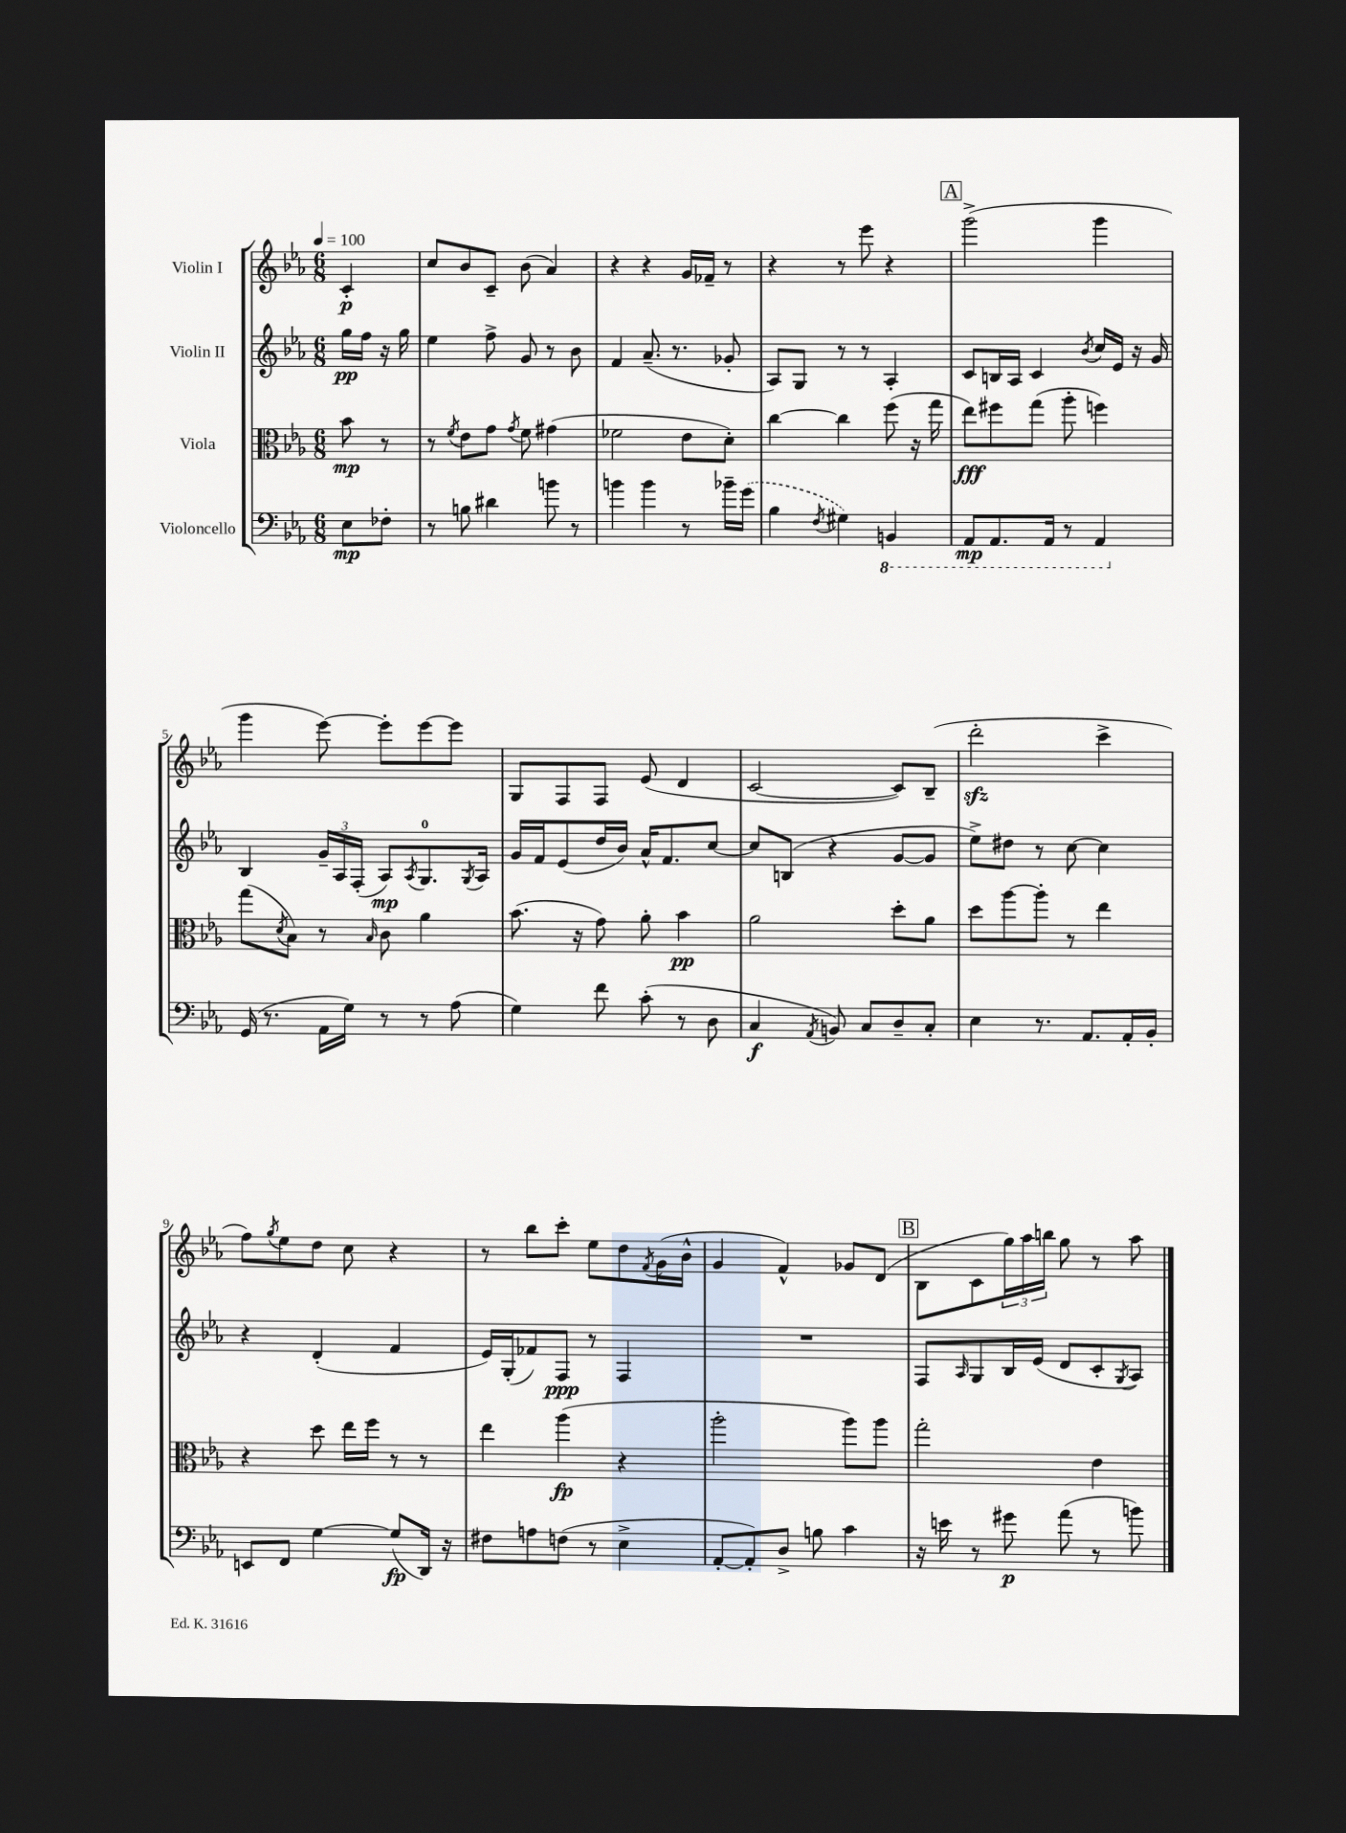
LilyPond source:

<<
\new StaffGroup <<
\new Staff = "s0" \with { instrumentName = "Violin I" } {
    \clef treble \key ees \major \numericTimeSignature \time 6/8 \partial 4 \tempo 4 = 100
    c'4-.\p |
    c''8 bes'8 c'8-- bes'8( aes'4) |
    r4 r4 g'16 fes'16-- r8 |
    r4 r8 ees'''8 r4 |
    \mark \markup { \box "A" } g'''2->( g'''4 |
    g'''4 ees'''8~) ees'''8-. ees'''8~ ees'''8 |
    g8 f8 f8 ees'8( d'4 |
    c'2~ c'8) bes8--( |
    d'''2-.\sfz c'''4-> |
    f''8) \acciaccatura { g''8 } ees''8 d''8 c''8 r4 |
    r8 bes''8 c'''8-. ees''8 d''8 \acciaccatura { f'8 } g'16( bes'16-^ |
    g'4 f'4-^) ges'8 d'8( |
    \mark \markup { \box "B" } bes8 c'8 \tuplet 3/2 { g''16) aes''16 b''16 } g''8 r8 aes''8 \bar "|." |
}
\new Staff = "s1" \with { instrumentName = "Violin II" } {
    \clef treble \key ees \major \numericTimeSignature \time 6/8 \partial 4
    g''16\pp f''16 r16 g''16 |
    ees''4 f''8-> g'8 r8 bes'8 |
    f'4 aes'8.--( r8. ges'8-. |
    aes8) g8 r8 r8 aes4-. |
    \mark \markup { \box "A" } c'8 b16 aes16 c'4 \acciaccatura { bes'8 } c''16 ees'16 r16 g'16 |
    bes4 \tuplet 3/2 { g'16-- aes16 f16-.( } aes8\mp) \acciaccatura { aes8 } g8.-0 \acciaccatura { g8 } aes16 |
    g'16 f'16 ees'8( d''16 bes'16) aes'16-^ f'8. c''8~ |
    c''8 b8( r4 g'8~ g'8 |
    ees''8->) dis''8 r8 c''8~ c''4 |
    r4 d'4-.( f'4 |
    ees'16) g16-.( fes'8) f8\ppp r8 f4 |
    R2. |
    \mark \markup { \box "B" } f8 \grace { aes16 } g8 bes16 ees'16( d'8 c'8-. \acciaccatura { g8 } aes8) \bar "|." |
}
\new Staff = "s2" \with { instrumentName = "Viola" } {
    \clef alto \key ees \major \numericTimeSignature \time 6/8 \partial 4
    bes'8\mp r8 |
    r8 \acciaccatura { f'8 } ees'8 g'8 \acciaccatura { g'8 } f'8 gis'4( |
    fes'2 ees'8 d'8-.) |
    c''4~ c''4 f''8( r16 g''16 |
    \mark \markup { \box "A" } ees''8\fff) fis''8 g''8( aes''8-. f''4) |
    g''8( \acciaccatura { d'8 } bes8) r8 \grace { bes16 } c'8 aes'4 |
    bes'8.( r16 g'8) aes'8-. bes'4\pp |
    aes'2 d''8-. aes'8 |
    d''8 aes''8~ aes''8-. r8 ees''4 |
    r4 d''8 ees''16 f''16 r8 r8 |
    ees''4 aes''4\fp( r4 |
    aes''2-. aes''8) aes''8 |
    \mark \markup { \box "B" } g''2-. ees'4 \bar "|." |
}
\new Staff = "s3" \with { instrumentName = "Violoncello" } {
    \clef bass \key ees \major \numericTimeSignature \time 6/8 \partial 4
    ees8\mp fes8-. |
    r8 b8 dis'4 b'8 r8 |
    b'4 b'4 r8 bes'16-- \once \slurDashed g'16( |
    bes4 \acciaccatura { f8 } gis4) \ottava #-1 b,,4 |
    \mark \markup { \box "A" } aes,,8\mp aes,,8. aes,,16 r8 aes,,4 \ottava #0 |
    g,16( r8. aes,16 g16) r8 r8 aes8( |
    g4) f'8 c'8-.( r8 d8 |
    c4\f \acciaccatura { aes,8 } b,8) c8 d8-- c8-. |
    ees4 r8. aes,8. aes,16-. bes,16-. |
    e,8 f,8 g4~ g8\fp( d,16) r16 |
    fis8 a8 f8( r8 ees4-> |
    aes,8~-. aes,8-.) d8-> b8 c'4 |
    \mark \markup { \box "B" } r16 e'16 r8 gis'8\p aes'8( r8 b'8) \bar "|." |
}
>>
>>
